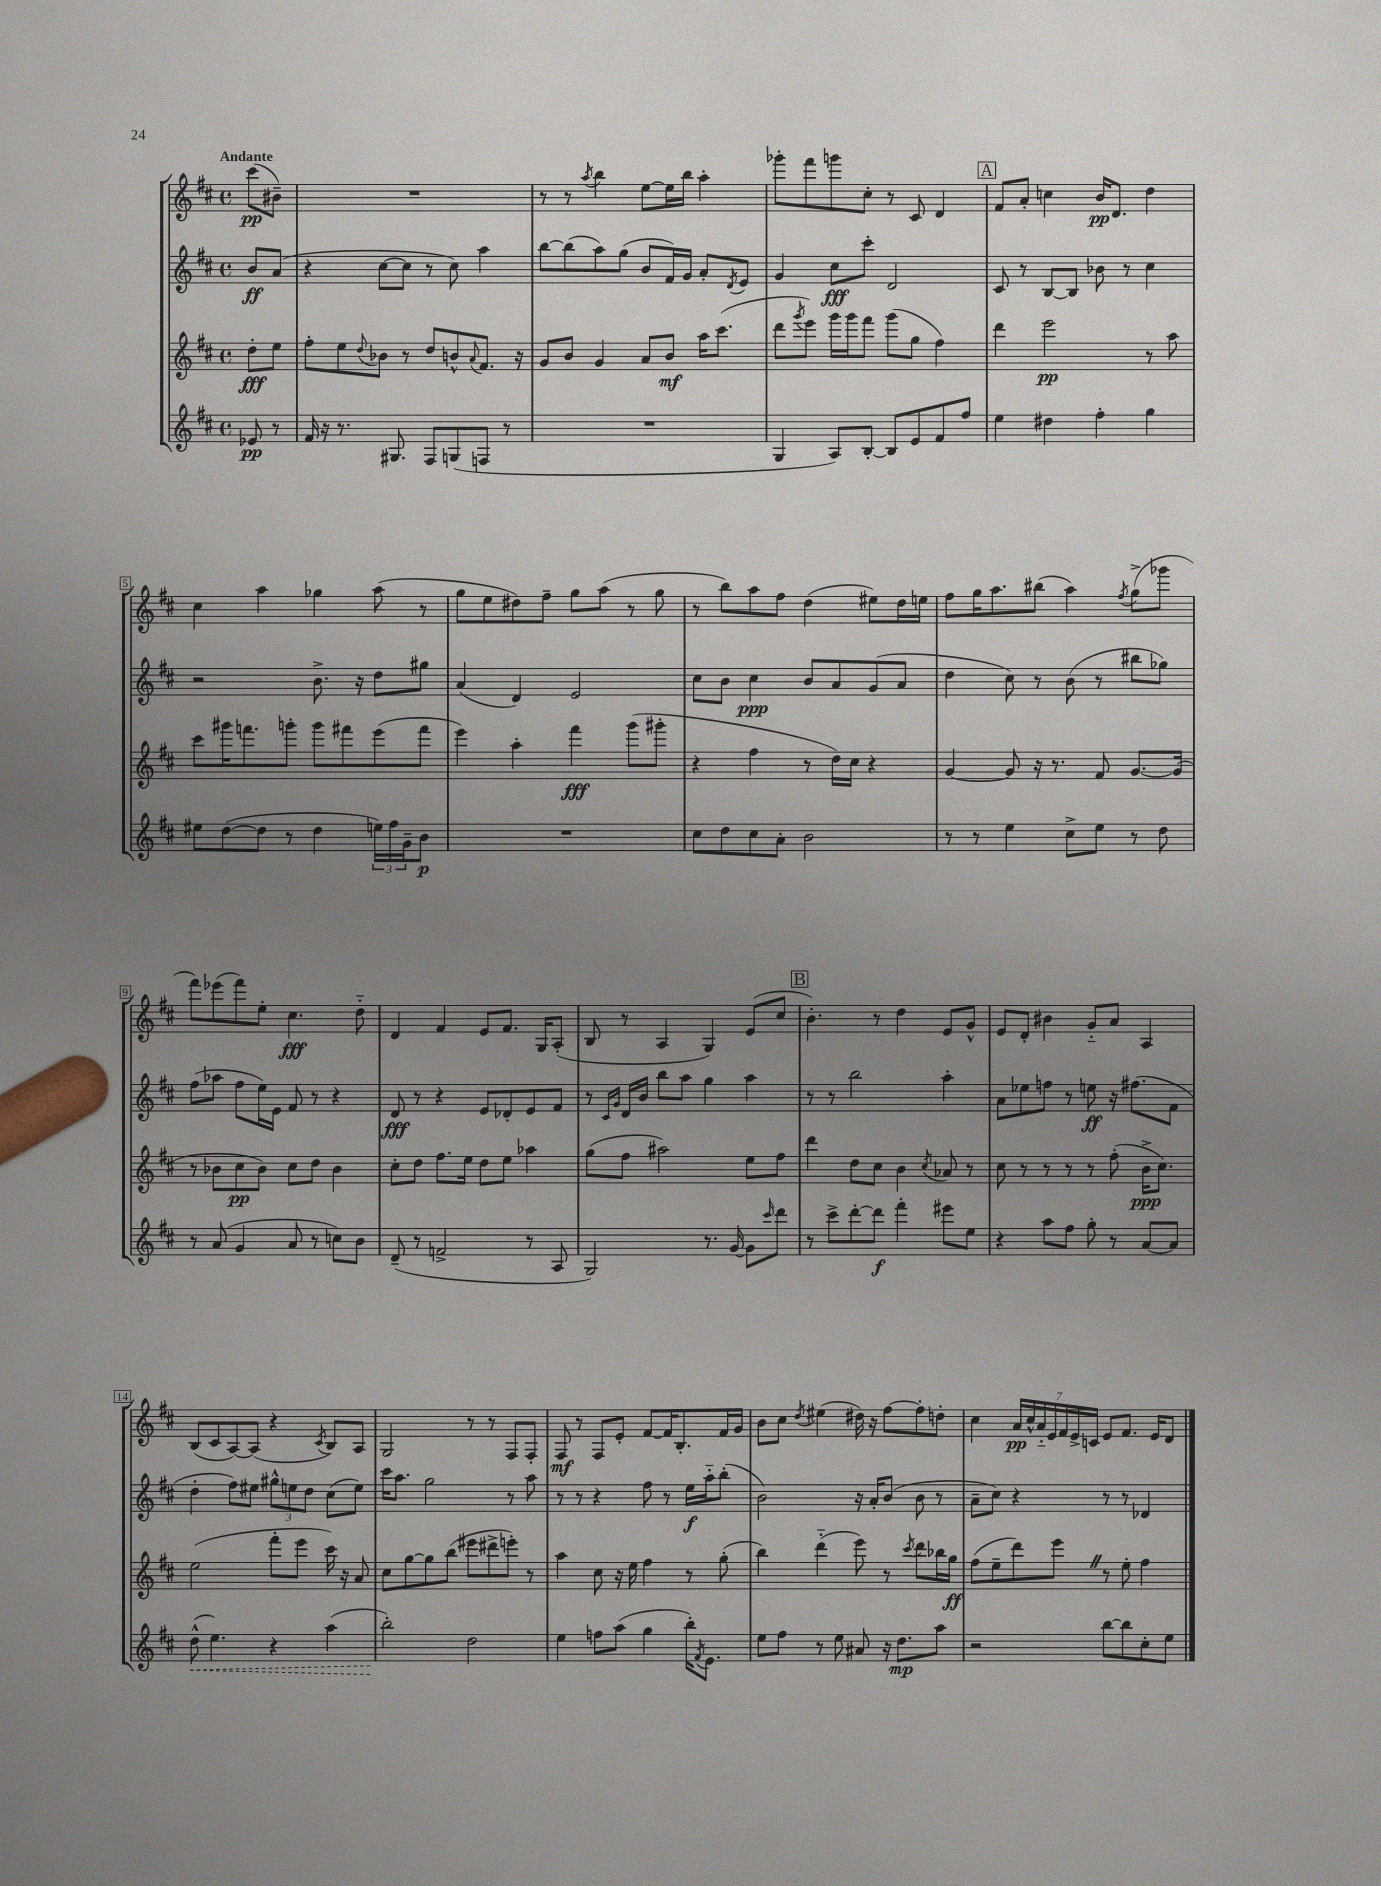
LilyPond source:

<<
\new StaffGroup <<
\new Staff = "s0" {
    \clef treble \key d \major \defaultTimeSignature \time 4/4 \partial 4 \tempo "Andante"
    cis'''8\pp( bis'8--) |
    R1 |
    r8 r8 \acciaccatura { a''8 } b''4 e''8~ e''16 b''16 a''4-. |
    ges'''8-. fis'''8 g'''8 cis''8-. r8 cis'8 d'4 |
    \mark \markup { \box "A" } fis'8 a'8-. c''4 b'16\pp d'8. d''4 |
    cis''4 a''4 ges''4 a''8( r8 |
    g''8 e''8 dis''8) fis''8-- g''8 a''8( r8 g''8 |
    r8 b''8) a''8 fis''8 d''4( eis''8) d''16 e''16 |
    fis''8 g''16 a''8. bis''8( a''4) \acciaccatura { fis''8 } g''8->( ges'''8 |
    fis'''8) ees'''8( fis'''8) e''8-. cis''4.\fff d''8-_ |
    d'4 fis'4 e'8 fis'8. g16 a8-.( |
    b8 r8 a4 g4) e'8( cis''8 |
    \mark \markup { \box "B" } b'4.-.) r8 d''4 e'8 g'8-^ |
    e'8 d'8-. bis'4 g'8-_ a'8 a4 |
    b8( cis'8 a8~) a8( r4 \acciaccatura { cis'8 } b8) a8 |
    g2 r8 r8 fis8 fis8-. |
    fis8\mf r8 fis8 e'8-. fis'8~ fis'16 b8.-. fis'16 g'16 |
    b'8 cis''8 \acciaccatura { d''8 } eis''4( dis''16) r16 fis''8~ fis''8-. d''8-. |
    cis''4 \tuplet 7/4 { a'16\pp cis''16-^ a'16-_ e'16 fis'16 e'16-> c'16 } e'8 fis'8. e'16 d'8 \bar "|." |
}
\new Staff = "s1" {
    \clef treble \key d \major \defaultTimeSignature \time 4/4 \partial 4
    b'8\ff a'8( |
    r4 cis''8~ cis''8 r8 cis''8) a''4 |
    b''8~ b''8( a''8) g''8( b'8 fis'16) g'16 a'8-. \acciaccatura { d'8 } e'8 |
    g'4 cis''8\fff cis'''8-. d'2 |
    \mark \markup { \box "A" } cis'8 r8 b8~ b8 bes'8 r8 cis''4 |
    r2 b'8.-> r16 d''8 gis''8 |
    a'4( d'4) e'2 |
    cis''8 b'8 cis''4\ppp b'8 a'8 g'8( a'8 |
    d''4 cis''8) r8 b'8( r8 bis''8 ges''8) |
    fis''8( aes''8 fis''8 e''16) e'16 fis'8 r8 r4 |
    d'8\fff r8 r4 e'8 des'8-. e'8 fis'8 |
    r8 \grace { cis'16 g'16 } d'16 b'16 b''8 a''8 g''4 a''4 |
    \mark \markup { \box "B" } r8 r8 b''2 a''4-. |
    a'8 ees''8 f''8 r8 e''8\ff r16 fis''8.( fis'8 |
    d''4-. fis''8) eis''8 \tuplet 3/2 { gis''8-^ e''8 d''8 } cis''8( e''8) |
    cis'''16 a''8. g''2 r8 a''8 |
    r8 r8 r4 fis''8 r8 e''16\f a''16-_ b''8-.( |
    b'2) r16 a'16-. b'8( b'8 r8 |
    a'8-- cis''8) r4 r8 r8 des'4 \bar "|." |
}
\new Staff = "s2" {
    \clef treble \key d \major \defaultTimeSignature \time 4/4 \partial 4
    d''8-.\fff e''8 |
    fis''8-. e''8 \appoggiatura { d''8 } bes'8 r8 d''8 b'8-^ \appoggiatura { a'8 } fis'8. r16 |
    g'8 b'8 g'4 a'8 b'8\mf a''16 cis'''8.( |
    d'''8 \acciaccatura { g'''8 } e'''8) g'''16 g'''16 fis'''8 g'''8( g''8 fis''4) |
    \mark \markup { \box "A" } d'''4 e'''2\pp r8 a''8 |
    cis'''8 gis'''16 f'''8. g'''8-. g'''8 fis'''8 e'''8( fis'''8 |
    e'''4) a''4-. fis'''4\fff g'''8( gis'''8-. |
    r4 fis''4 r8 d''16) cis''16 r4 |
    g'4~ g'8 r16 r8. fis'8 g'8.~ g'16( |
    r8 bes'8 cis''8\pp bes'8) cis''8 d''8 bes'4 |
    cis''8-. d''8 fis''8. e''16 d''8 e''8 aes''4 |
    g''8( fis''8 ais''2) e''8 fis''8 |
    \mark \markup { \box "B" } d'''4 d''8 cis''8 b'4 \acciaccatura { cis''8 } aes'8 r8 |
    cis''8 r8 r8 r8 r8 fis''8-.( b'16->\ppp cis''8.) |
    e''2( fis'''8-. e'''8 cis'''16) r16 a'8 |
    cis''8 g''8~ g''8 b''8( eis'''8 dis'''8-> e'''8-.) r8 |
    a''4 cis''8 r16 e''16 fis''4 r8 g''8-.( |
    b''4) d'''4-_( e'''8) r8 \acciaccatura { cis'''8 } d'''8 bes''16 g''16\ff |
    fis''8( e''8-- d'''8) e'''8 \once \override BreathingSign.text = \markup { \musicglyph "scripts.caesura.straight" } \breathe r8 e''8-. fis''4 \bar "|." |
}
\new Staff = "s3" {
    \clef treble \key d \major \defaultTimeSignature \time 4/4 \partial 4
    ees'8\pp r8 |
    fis'16 r16 r8. gis8. fis8 g8( f8 r8 |
    R1 |
    g4 a8) b8~-. b8 e'8 fis'8 fis''8 |
    \mark \markup { \box "A" } e''4 dis''4 fis''4-. g''4 |
    eis''8 d''8~( d''8 r8 d''4 \tuplet 3/2 { e''16) fis''16 g'16-- } b'8\p |
    R1 |
    cis''8 d''8 cis''8 a'8-. b'2 |
    r8 r8 e''4 cis''8-> e''8 r8 d''8 |
    r8 a'8( g'4 a'8 r8 c''8) b'8 |
    d'8--( r8 f'2-> r8 a8 |
    g2) r8. g'16~ g'8 \grace { cis'''16 } d'''8 |
    \mark \markup { \box "B" } r8 cis'''8-> d'''8~-. d'''8\f fis'''4-. eis'''8 e''8 |
    r4 a''8 fis''8 g''8-. r8 a'8~ a'8 |
    \once \override Hairpin.style = #'dashed-line d''8-^\<( e''4.) r4 a''4( |
    b''2-.\!) d''2 |
    e''4 f''8 a''8( g''4 b''16-.) \acciaccatura { fis'8 } e'8. |
    e''8 fis''8 r8 e''8 ais'8 r16 d''8.\mp a''8 |
    r2 b''8~ b''8 cis''8-. e''8 \bar "|." |
}
>>
>>
\layout { \context { \Score \override BarNumber.stencil = #(make-stencil-boxer 0.1 0.3 ly:text-interface::print) } }
